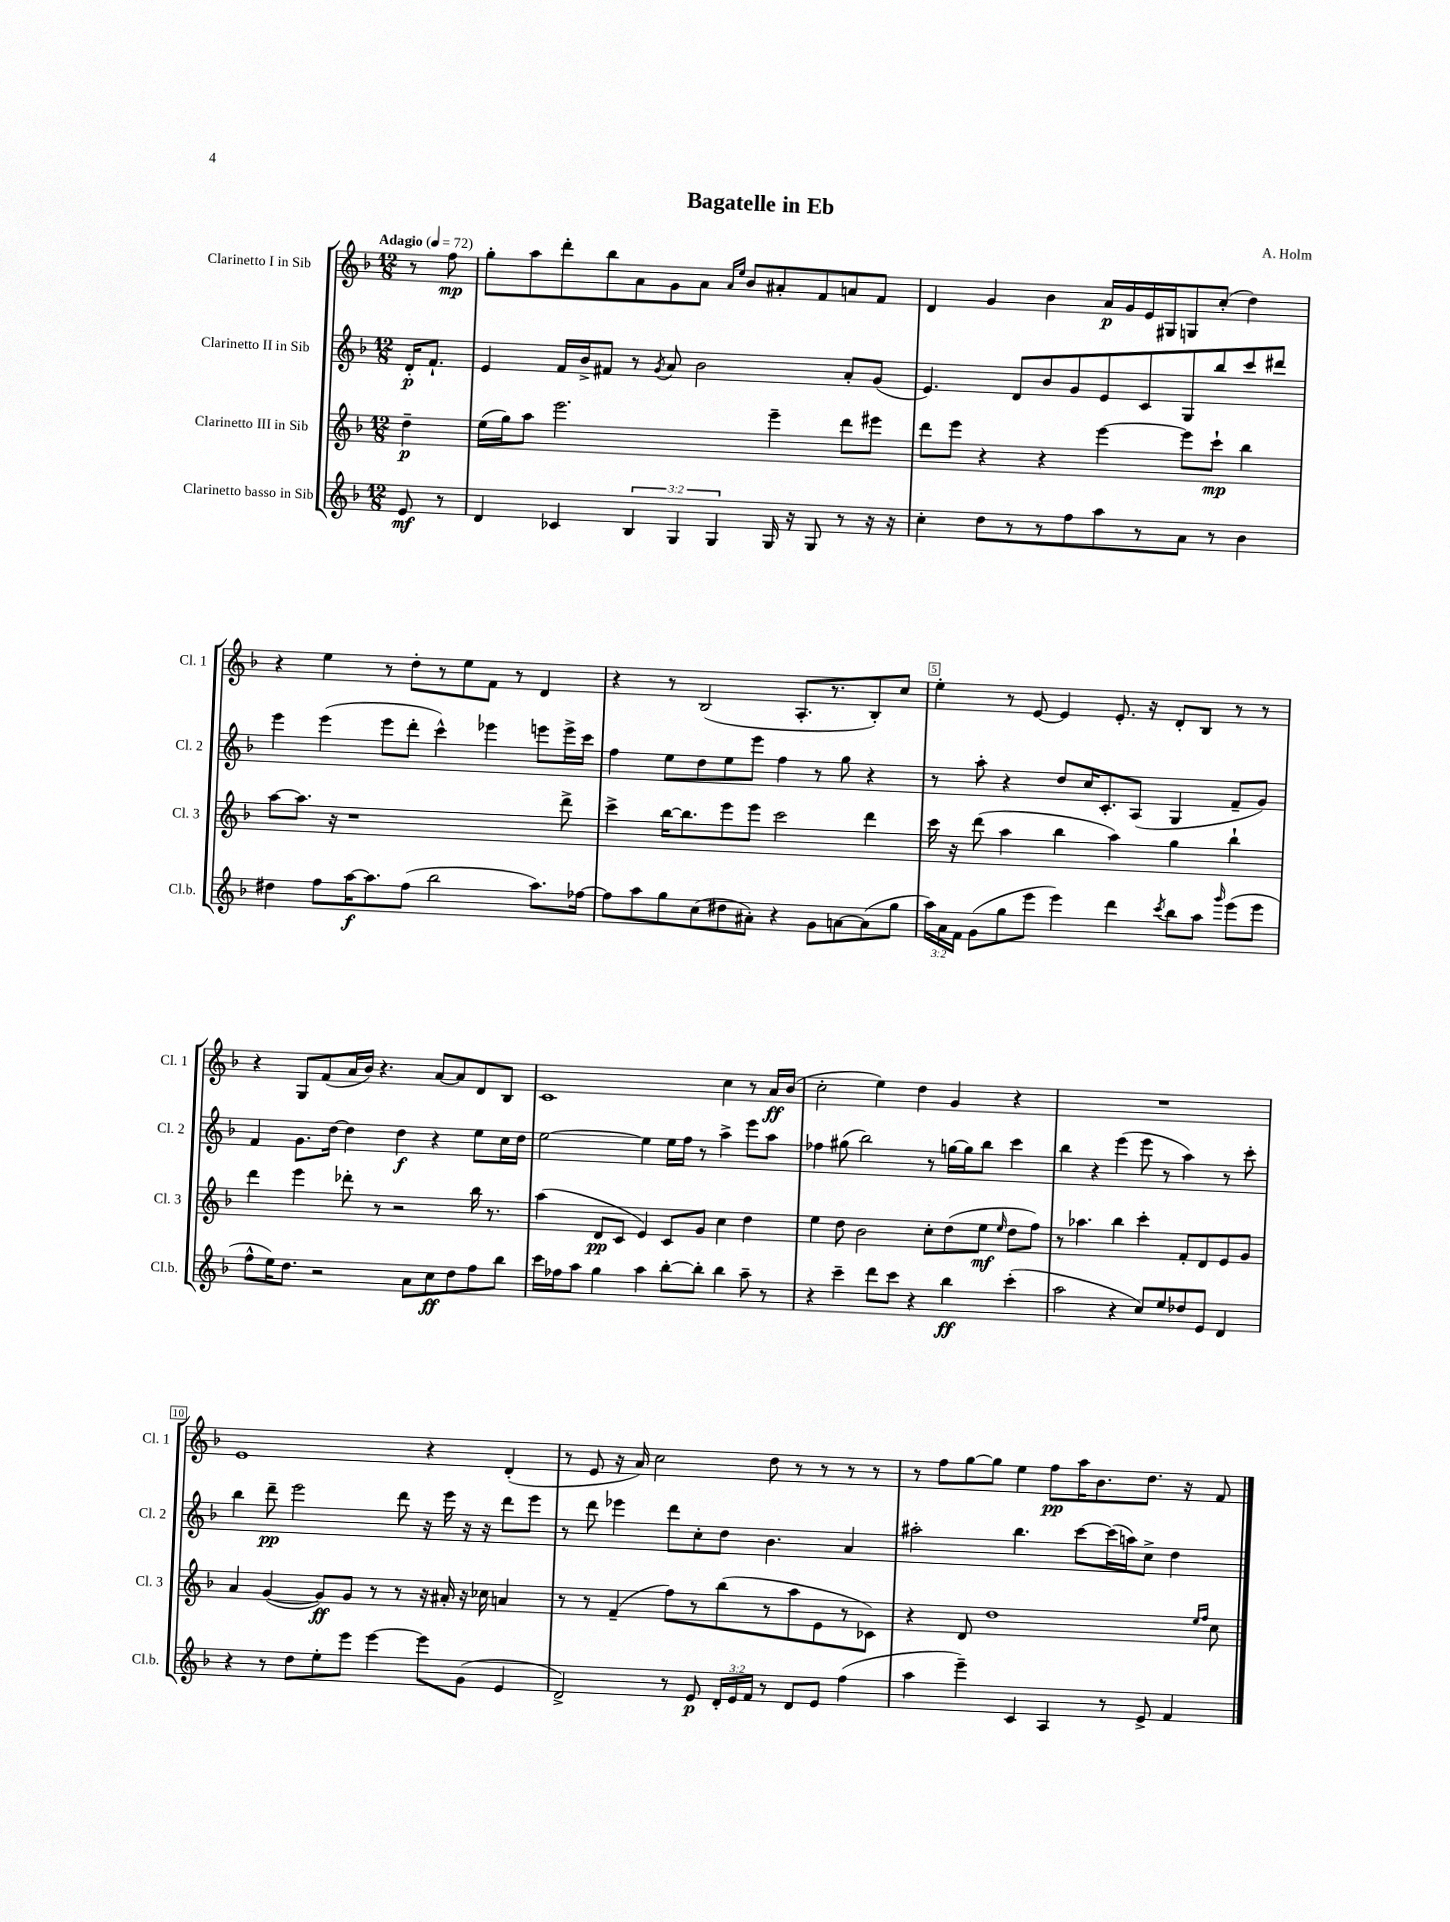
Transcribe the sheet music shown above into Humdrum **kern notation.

**kern	**kern	**kern	**kern
*staff4	*staff3	*staff2	*staff1
*clefG2	*clefG2	*clefG2	*clefG2
*k[b-]	*k[b-]	*k[b-]	*k[b-]
*M12/8	*M12/8	*M12/8	*M12/8
*MM72	*MM72	*MM72	*MM72
8e/	4dd~\	16d'/LK	8r
.	.	8.f`/J	.
8r	.	.	8ff\
=	=	=	=
4d/	(16ee\LL	4e/	8gg'\L
.	16gg\J)	.	.
.	8aa\J	.	8aa\
4c-/	2.eee\	16f/LL	8ddd'\
.	.	16b-^/J	.
.	.	8f#/J	8bb-\
6B-/	.	8r	8a\
.	.	8qg/	.
.	.	8a/	8g\
6G/	.	.	.
.	.	2b-\	8a\J
6G/	.	.	.
.	.	.	16qqa/LL
.	.	.	16qqee/JJ
.	.	.	8b-/L
16G/	4eee~\	.	8a#'/
16r	.	.	.
8G/	.	.	8f/
8r	8ddd\L	8a'/L	8a/
16r	8eee#\J	(8g/J	8f/J
16r	.	.	.
=	=	=	=
4cc'\	8ddd\L	4.e/)	4d/
.	8eee\J	.	.
8dd\L	4r	.	4g/
8r	.	8d/L	.
8r	4r	8b-/	4b-\
8ff\	.	8g/	.
8aa\	[4eee\	8e/	16a/LL
.	.	.	16g/
8r	.	8c/	16e/
.	.	.	16G#/J
8a\J	8eee\]L	8G/	8G/
8r	8ccc`\J	8bb-/	(8cc'/J
4b-\	4bb-\	8ccc/	4dd\)
.	.	8ddd#/J	.
=	=	=	=
4dd#\	[8aa\L	4eee\	4r
.	8.aa\]J	.	.
8ff\L	.	(4eee\	4ee\
.	16r	.	.
[16aa\K	1r	.	.
8.aa\]	.	.	.
.	.	8eee\L	8r
(8ff\J	.	8ddd'\J	8dd'\L
2bb-\	.	4ccc^^\)	8r
.	.	.	8ee\
.	.	4eee-\	8f\J
.	.	.	8r
8.aa\L)	.	8eee\L	4d/
.	8ddd^\	16eee^\L	.
[16ff-\Jk	.	16ccc\JJ	.
=	=	=	=
8ff-\]L	4ccc^\	4ff\	4r
8aa\	.	.	.
8gg\	[16bb-\LK	8ee\L	8r
.	8.bb-\]	.	.
(8cc\	.	8dd\	(2B-/
8dd#\	8eee\	8ee\	.
8a#'\J)	8eee\J	8eee\J	.
4r	2ccc\	4ff\	.
.	.	.	8.A'/L
8g\L	.	8r	.
.	.	.	8.r
[8a\	.	8gg\	.
(8a\]	4ddd\	4r	8B-'/)
8gg\J	.	.	8cc/J
=	=	=	=
24aa\LL)	16ccc\	8r	4ee'\
24a\	.	.	.
.	16r	.	.
24f\JJ	.	.	.
(8g\L	(8ddd\	8aa'\	.
8gg\	4aa\	4r	8r
8eee\J	.	.	[8e/
4eee\)	4bb-\	8dd/L	4e/]
.	.	16cc/K	.
.	.	8.c'/	.
4ddd\	4aa\)	.	8.e'/
.	.	(8A/J	.
.	.	.	16r
8qccc/	.	.	.
8bb-\L	4gg\	4G/	8d'/L
8aa\J	.	.	8B-/J
16qqggg/	.	.	.
(8eee\L	4bb-`\	8f~/L	8r
8eee\J	.	8g/J)	8r
=	=	=	=
8ff^^\L	4ddd\	4f/	4r
16ee\K)	.	.	.
8.dd\J	.	.	.
.	4eee\	8.g\L	8G/L
2r	.	.	(8f/
.	.	[16dd\Jk	.
.	8ddd-'\	4dd\]	16a/L
.	.	.	16b-/JJ)
.	8r	.	4.r
.	2r	4dd\	.
8a\L	.	.	.
8cc\	.	4r	[8a/L
8dd\	.	.	8a/]
8ff\	16bb-\	8ee\L	8d/
.	8.r	.	.
8bb-\J	.	16cc\L	8B-/J
.	.	16dd\JJ	.
=	=	=	=
16ccc\LL	(4aa\	[2ee\	1c
16ff-\J	.	.	.
8aa\J	.	.	.
4gg\	8d/L	.	.
.	8c/J	.	.
4aa\	4e/)	4ee\]	.
[8bb-'\L	8c/L	16ee\LL	.
.	.	16ff\JJ	.
8bb-'\]J	8g/J	8r	.
4bb-\	4cc\	4aa^\	4cc\
8aa~\	4dd\	8eee\L	8r
8r	.	8aa\J	16a/LL
.	.	.	(16b-/JJ
=	=	=	=
4r	4ee\	4ff-\	2cc'\
4ccc~\	8dd\	(8gg#\	.
.	2b-\	2bb-\)	.
8ddd\L	.	.	4ee\)
8ccc\J	.	.	.
4r	.	.	4dd\
.	8cc'\L	8r	.
4bb-\	(8dd\	[16gg\LL	4g/
.	.	16gg\]J	.
.	8ee\J	8bb-\J	.
.	16qqee/	.	.
(4ccc'\	8dd\L	4ccc\	4r
.	8ff\J)	.	.
=	=	=	=
2aa\	8r	4bb-\	1.r
.	4.aa-\	.	.
.	.	4r	.
4r	4bb-\	(4eee\	.
8cc/L)	4ccc'\	8eee\	.
8ee/	.	8r	.
8dd-/	8f'/L	4aa\)	.
8e/J	8d/	.	.
4d/	8e/	8r	.
.	8g/J	8ccc'\	.
=	=	=	=
4r	4a/	4bb-\	1e
8r	([4g/	8ddd~\	.
8dd\L	.	2eee\	.
8ee'\	8g/]L)	.	.
8eee\J	8g/J	.	.
[4eee\	8r	.	.
.	8r	8ddd\	.
8eee\]L	16r	16r	4r
.	16a#'/	16eee\	.
(8g\J	16r	16r	.
.	16cc-\	16r	.
4e/	4a/	8ddd\L	(4d'/
.	.	8eee\J	.
=	=	=	=
2d^/)	8r	8r	8r
.	8r	8ddd\	8e/
.	(4f~/	4eee-\	16r
.	.	.	16a/)
.	.	.	2cc\
8r	8ff\L)	8ddd\L	.
8e/	8r	8cc'\	.
24d'/LL	(8bb-\	8dd\J	.
24e/	.	.	.
24f/JJ	.	.	.
8r	8r	4.b-\	8dd\
8d/L	8aa\	.	8r
8e/J	8e\	.	8r
(4ff\	8r	4a/	8r
.	8c-\J)	.	8r
=	=	=	=
4aa\	4r	2aa#'\	8r
.	.	.	8ff\L
4eee~\)	8d/	.	[8gg\
.	1dd	.	8gg\]J
4c/	.	4.bb-\	4ee\
4A/	.	.	8ff\L
.	.	[8ccc\L	16aa\K
.	.	.	8.b-\
8r	.	(16ccc\]L	.
.	.	16aa\J)	.
8e^/	.	8cc^\J	8.dd\J
4f/	.	4dd\	.
.	.	.	16r
.	16qqee/LL	.	.
.	16qqff/JJ	.	.
.	8cc\	.	8f/
==	==	==	==
*-	*-	*-	*-
